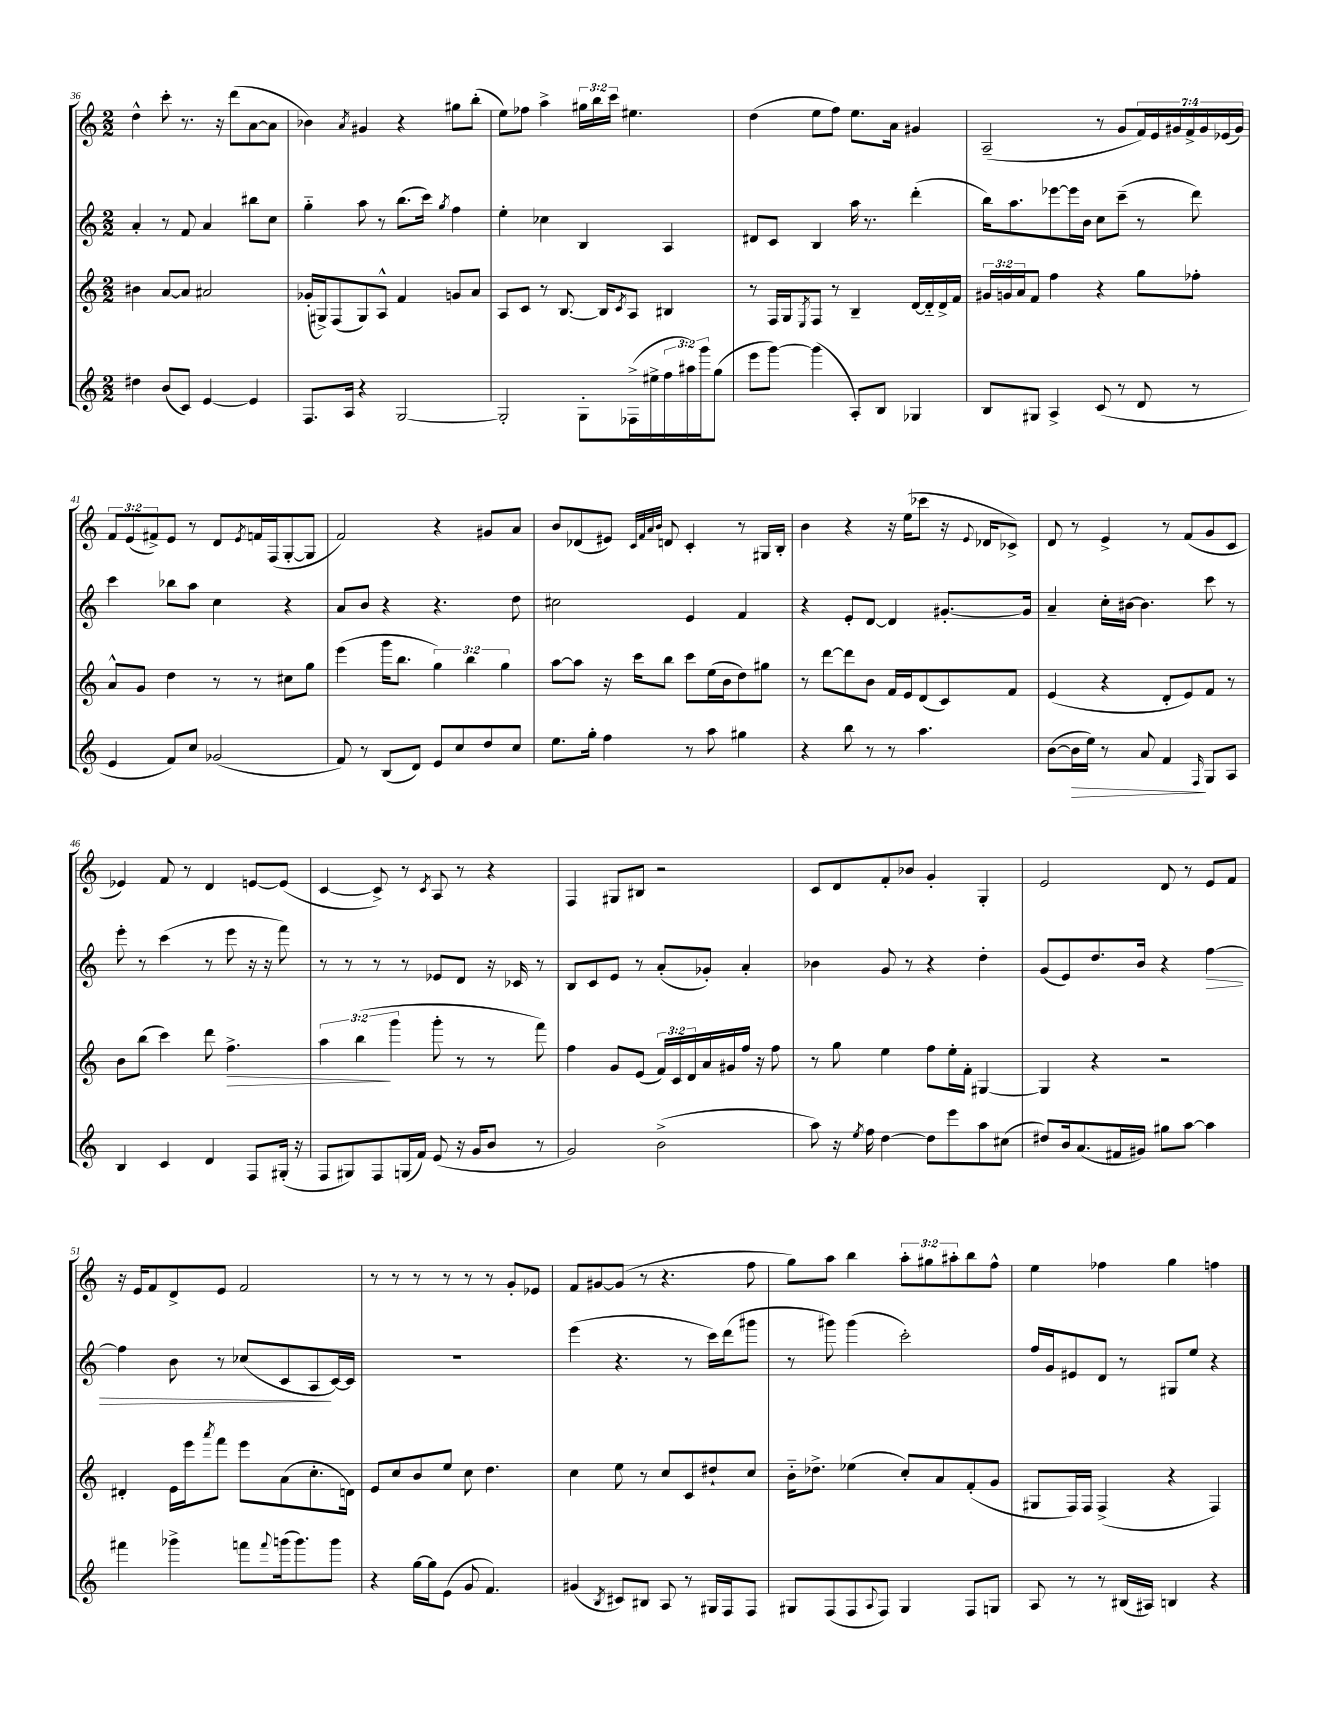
<<
\new StaffGroup <<
\new Staff = "s0" {
    \clef treble \key c \major \numericTimeSignature \time 2/2 \override Staff.TupletNumber.text = #tuplet-number::calc-fraction-text
    d''4-^ c'''8-. r8. r16 d'''8( a'8~ a'8 |
    bes'4) \acciaccatura { a'8 } gis'4 r4 gis''8 b''8-.( |
    e''8) fes''8 a''4-> \tuplet 3/2 { gis''16 b''16 c'''16 } eis''4. |
    d''4( e''8 f''8) e''8. a'16 gis'4 |
    a2--( r8 g'8 \tuplet 7/4 { f'16) e'16 gis'16 f'16-> gis'16 ees'16( gis'16) } |
    \tuplet 3/2 { f'8 e'8( fis'8->) } e'8 r8 d'8 \acciaccatura { e'8 } f'16 f16( g8~-. g8 |
    f'2) r4 gis'8 a'8 |
    b'8 des'8( eis'8) \grace { c'32 f'32 a'32 b'32 } d'8 c'4-. r8 gis16 b16-. |
    b'4 r4 r16 e''16( ces'''8 r16 \appoggiatura { e'8 } des'16 ces'8->) |
    d'8 r8 e'4-> r8 f'8( g'8 c'8 |
    ees'4) f'8 r8 d'4 e'8~ e'8( |
    c'4~ c'8->) r8 \acciaccatura { c'8 } a8 r8 r4 |
    f4 gis8 bis8 r2 |
    c'8 d'8 f'8-. bes'8 g'4-. g4-. |
    e'2 d'8 r8 e'8 f'8 |
    r16 e'16 f'8 d'8-> e'8 f'2 |
    r8 r8 r8 r8 r8 r8 g'8-. ees'8 |
    f'8 gis'8~ gis'8( r8 r4. f''8 |
    g''8) a''8 b''4 \tuplet 3/2 { a''8-. gis''8 ais''8-. } b''8 f''8-^ |
    e''4 fes''4 g''4 f''4 \bar "|." |
}
\new Staff = "s1" {
    \clef treble \key c \major \numericTimeSignature \time 2/2
    a'4-. r8 f'8 a'4 bis''8 c''8 |
    g''4-_ a''8 r8 b''8.( c'''16) \acciaccatura { g''8 } f''4 |
    e''4-. ces''4 b4 a4 |
    dis'8 c'8 b4 a''16 r8. d'''4-.( |
    b''16) a''8. ees'''8~ ees'''16 b'16 c''8 c'''8--( r8 d'''8) |
    c'''4 bes''8 a''8 c''4 r4 |
    a'8 b'8 r4 r4. d''8 |
    cis''2 e'4 f'4 |
    r4 e'8-. d'8~ d'4 gis'8.~-. gis'16 |
    a'4-- c''16-. bis'16~ bis'4. c'''8 r8 |
    e'''8-. r8 c'''4( r8 e'''8 r16 r16 f'''8) |
    r8 r8 r8 r8 ees'8 d'8 r16 ces'16 r8 |
    b8 c'8 e'8 r8 a'8-.( ges'8-.) a'4-. |
    bes'4 g'8 r8 r4 d''4-. |
    g'8( e'8) d''8. b'16 r4 f''4~\> |
    f''4 b'8 r8 ces''8( c'8 a8\! c'16~) c'16 |
    R1 |
    e'''4( r4. r8 c'''16) d'''16( gis'''8 |
    r8 gis'''8) gis'''4( c'''2-.) |
    f''16 g'16 eis'8 d'8 r8 gis8 e''8 r4 \bar "|." |
}
\new Staff = "s2" {
    \clef treble \key c \major \numericTimeSignature \time 2/2 \override Staff.TupletNumber.text = #tuplet-number::calc-fraction-text
    bis'4 a'8~ a'8 ais'2 |
    ges'16-.( gis16->) f8( gis8) a8-^ f'4 g'8 a'8 |
    a8 c'8 r8 b8.~ b16 \acciaccatura { c'8 } a8 bis4 |
    r8 f16 g16 \acciaccatura { e8 } f8 r8 b4-- d'16~ d'16-_ d'16-> f'16 |
    \tuplet 3/2 { gis'16 g'16 a'16 } f'8 f''4 r4 g''8 fes''8-. |
    a'8-^ g'8 d''4 r8 r8 cis''8 g''8 |
    e'''4( g'''16 b''8. \tuplet 3/2 { g''4) b''4 g''4 } |
    a''8~ a''8 r16 c'''16 b''8 c'''8 e''16( b'16 d''8) gis''8 |
    r8 d'''8~ d'''8 b'8 f'16 e'16 d'8( c'8) f'8 |
    e'4( r4 d'8-. e'8) f'8 r8 |
    b'8 b''8( c'''4) d'''8 f''4.->\> |
    \tuplet 3/2 { a''4 b''4\!( g'''4 } g'''8-. r8 r8 f'''8) |
    f''4 g'8 e'8( \tuplet 3/2 { f'16) c'16 d'16 } a'16 gis'16 f''16 r16 f''8 |
    r8 g''8 e''4 f''8 e''16-. f'16-. gis4~ |
    gis4 r4 r2 |
    dis'4-. e'16 e'''16 \acciaccatura { a'''8 } f'''8 e'''8 a'8( c''8.-. d'16) |
    e'8 c''8 b'8 e''8 c''8 d''4. |
    c''4 e''8 r8 c''8 c'8 dis''8-! c''8 |
    b'16-_ des''8.-> ees''4( c''8-.) a'8 f'8-.( g'8 |
    gis8 f16) f16 f4->( r4 f4) \bar "|." |
}
\new Staff = "s3" {
    \clef treble \key c \major \numericTimeSignature \time 2/2 \override Staff.TupletNumber.text = #tuplet-number::calc-fraction-text
    dis''4 b'8( c'8) e'4~ e'4 |
    f8. a16 r4 g2~ |
    g2-. g8-. fes16->( eis''16-> \tuplet 3/2 { f''16 ais''16) g'''16 } g''8( |
    e'''8 g'''8~) g'''4( a8-.) b8 ges4 |
    b8 gis8 a4-> c'8( r8 d'8 r8 |
    e'4 f'8) c''8 ges'2( |
    f'8) r8 b8( d'8) e'8 c''8 d''8 c''8 |
    e''8. g''16-. f''4 r8 a''8 gis''4 |
    r4 b''8 r8 r8 a''4. |
    b'8~( b'16\> e''16) r8 a'8 f'4\! \grace { f16 } g8 a8 |
    b4 c'4 d'4 f8 gis16-.( r16 |
    f8 gis8) f8 g16( f'16) e'8( r16 g'16 b'8 r8 |
    g'2) b'2->( |
    a''8) r16 \acciaccatura { e''8 } f''16 d''4~ d''8 e'''8 a''8 cis''8( |
    dis''8) b'16 a'8.( fis'16 gis'16) gis''8 a''8~ a''4 |
    fis'''4 ges'''4-> f'''8 \appoggiatura { f'''8 } g'''16( g'''8.) g'''8 |
    r4 g''16~ g''16 e'8( g'8 f'4.) |
    gis'4( \acciaccatura { b8 } cis'8) bis8 a8 r8 gis16 f16 f8 |
    gis8 f8( f8 \appoggiatura { a8 } f8) gis4 f8 g8 |
    a8 r8 r8 bis16( ais16) b4 r4 \bar "|." |
}
>>
>>
\layout { \context { \Score currentBarNumber = #36 } }
